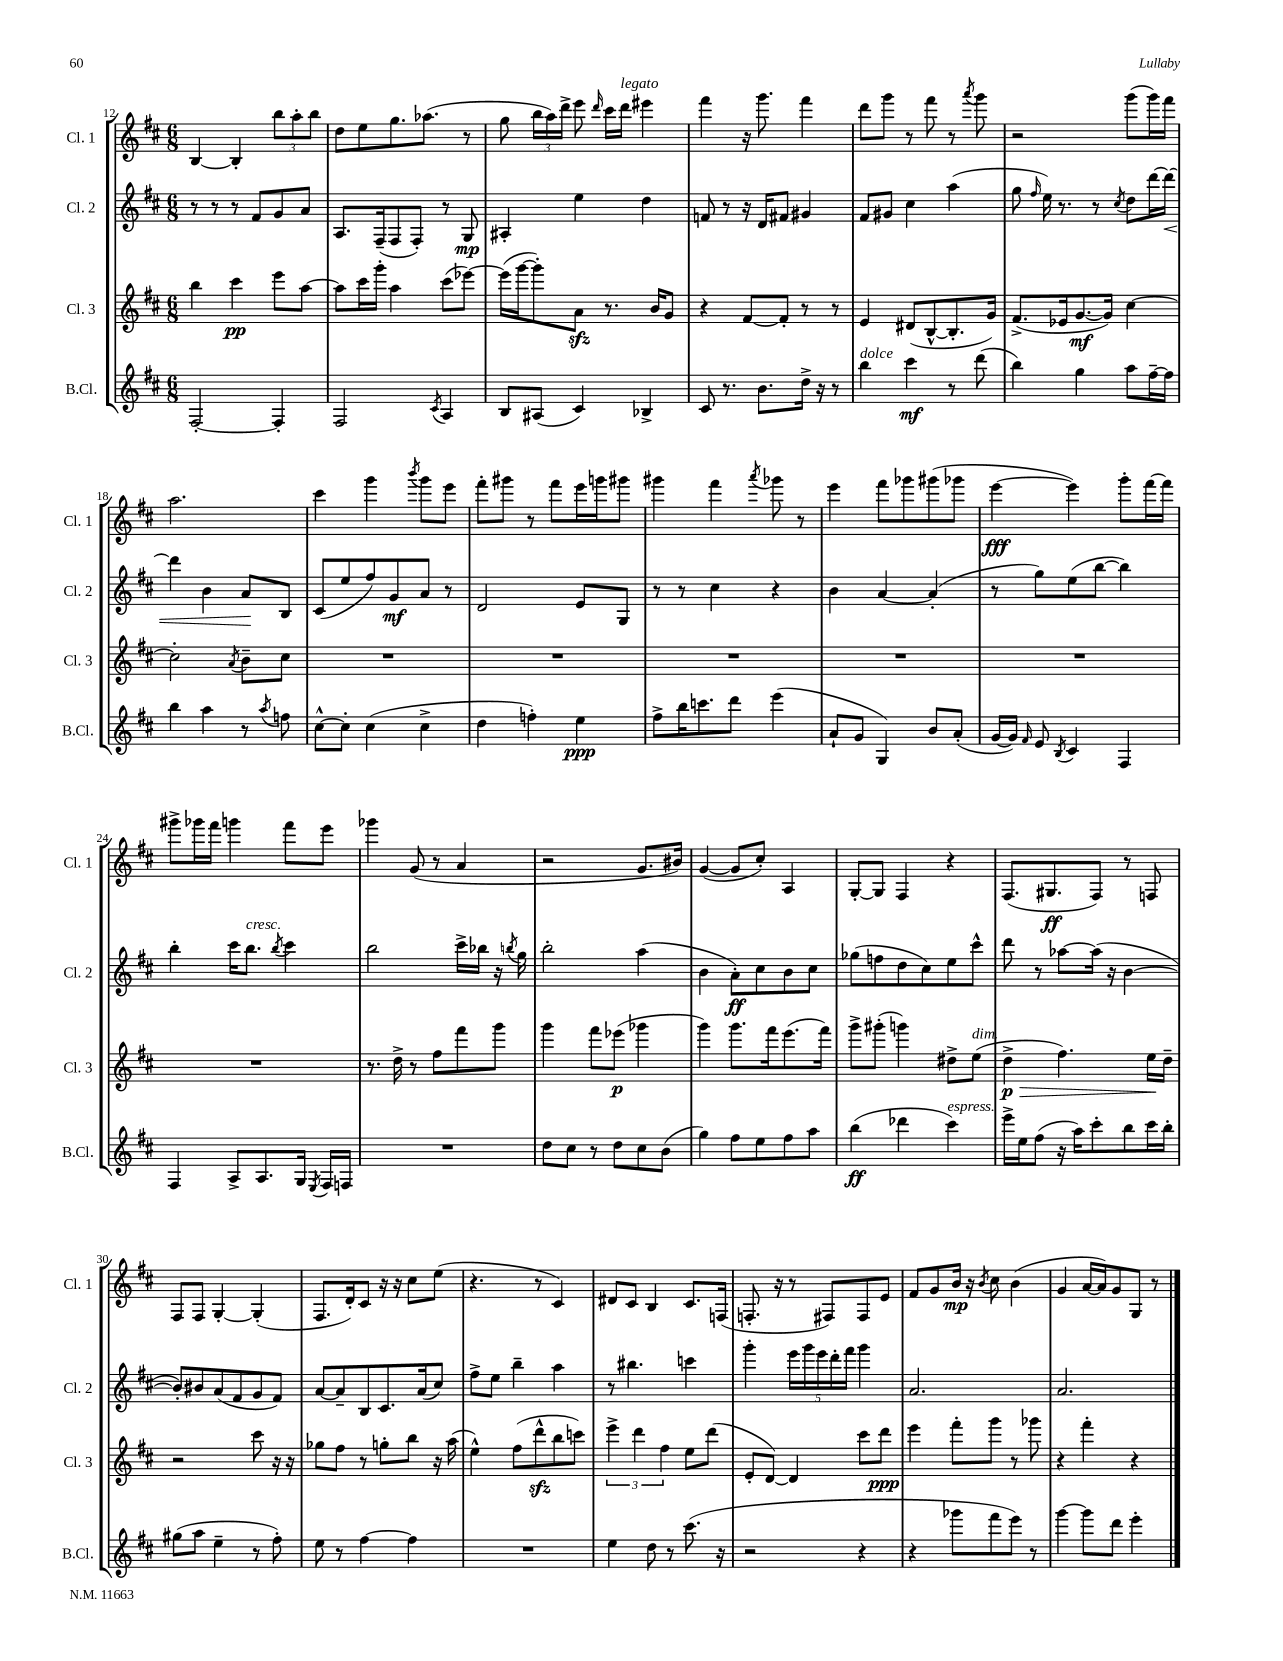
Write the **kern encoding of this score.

**kern	**kern	**kern	**kern
*staff4	*staff3	*staff2	*staff1
*clefG2	*clefG2	*clefG2	*clefG2
*k[f#c#]	*k[f#c#]	*k[f#c#]	*k[f#c#]
*M6/8	*M6/8	*M6/8	*M6/8
[2F#'	4bb	8r	[4B
.	.	8r	.
.	4ccc#	8r	4B']
.	.	8f#	.
4F#']	8eee	8g	12bb
.	.	.	12aa'
.	[8aa	8a	.
.	.	.	12bb
=	=	=	=
2F#	8aa]	8.A	8dd
.	16ccc#	.	8ee
.	16ggg'	(16F#~	.
.	4aa	8F#	8.gg
.	.	8F#')	.
.	.	.	(8.aa-
8qc#	.	.	.
4A	(8ccc#	8r	.
.	[8eee-)	8G	8r
=	=	=	=
8B	(16eee-]	4A#'	8gg
.	[16ggg	.	.
(8A#	8ggg'])	.	24bb
.	.	.	24aa)
.	.	.	24ddd^
4c#)	8a	4ee	8eee
.	.	.	16qqddd
.	8.r	.	16ccc#
.	.	.	16ddd
4B-^	.	4dd	4eee#
.	16b	.	.
.	8g	.	.
=	=	=	=
8c#	4r	8f	4fff#
8.r	.	8r	.
.	[8f#	16r	16r
8.b	.	16d	8.ggg
.	8f#']	8f#	.
16dd^	8r	4g#	4fff#
16r	.	.	.
8r	8r	.	.
=	=	=	=
4bb	4e	8f#	8ddd
.	.	8g#	8ggg
4ccc#	(8d#	4cc#	8r
.	[8B^^	.	8fff#
8r	8.B']	(4aa	8r
.	.	.	8qaaa
(8ddd	.	.	8ggg
.	16g)	.	.
=	=	=	=
4bb)	(8.f#^	8gg	2r
.	.	16qqff#	.
.	.	16ee)	.
.	16e-	8.r	.
4gg	[8.g	.	.
.	.	8r	.
.	16g])	.	.
.	.	8qcc#	.
8aa	[4cc#	8dd	(8ggg
[16ff#~	.	[16ddd	16ggg)
16ff#]	.	16ddd_	16fff#
=	=	=	=
4bb	2cc#']	4ddd]	2.aa
4aa	.	4b	.
.	8qa	.	.
8r	8b~	8a	.
8qaa	.	.	.
8ff	8cc#	8B	.
=	=	=	=
[8cc#^^	2.r	(8c#	4ccc#
8cc#']	.	8ee	.
(4cc#	.	8ff#)	4ggg
.	.	8g	.
.	.	.	8qbbb
4cc#^	.	8a	8ggg
.	.	8r	8eee
=	=	=	=
4dd	2.r	2d	8fff#'
.	.	.	8ggg#
4ff')	.	.	8r
.	.	.	8fff#
4ee	.	8e	16eee
.	.	.	16ggg
.	.	8G	8ggg#
=	=	=	=
8ff#^	2.r	8r	4ggg#
16bb	.	8r	.
8.ccc	.	.	.
.	.	4cc#	4fff#
8ddd	.	.	.
.	.	.	8qaaa
(4eee	.	4r	8ggg-
.	.	.	8r
=	=	=	=
8a`	2.r	4b	4eee
8g	.	.	.
4G)	.	[4a	8fff#
.	.	.	8ggg-
8b	.	(4a']	(8ggg#
(8a'	.	.	8ggg-
=	=	=	=
[16g	2.r	8r	[4eee
16g])	.	.	.
16qqf#	.	.	.
8e	.	8gg)	.
8qB	.	.	.
4c#	.	(8ee	4eee])
.	.	[8bb	.
4F#	.	4bb])	8ggg'
.	.	.	[16fff#
.	.	.	16fff#]
=	=	=	=
4F#	2.r	4bb'	8ggg#^
.	.	.	16ggg-
.	.	.	16fff#
8A^	.	16ccc#	4ggg
.	.	8.bb	.
8.A	.	.	.
.	.	8qbb	.
.	.	4ccc#	8fff#
16G	.	.	.
8qE	.	.	.
16F#	.	.	8eee
16F	.	.	.
=	=	=	=
2.r	8.r	2bb	4ggg-
.	16dd^	.	.
.	8r	.	(8g
.	8ff#	.	8r
.	8fff#	16ccc#^	4a
.	.	16bb-	.
.	8ggg	16r	.
.	.	8qbb	.
.	.	16gg	.
=	=	=	=
8dd	4ggg	2bb'	2r
8cc#	.	.	.
8r	8fff#	.	.
8dd	(8eee-	.	.
8cc#	4ggg-	(4aa	8.g
(8b	.	.	.
.	.	.	16b#)
=	=	=	=
4gg)	4ggg)	4b	([4g
8ff#	8.ggg	8a')	8g]
8ee	.	8cc#	8cc#')
.	16fff#	.	.
8ff#	(8.eee	8b	4A
8aa	.	8cc#	.
.	16fff#)	.	.
=	=	=	=
(4bb	8ggg^	(8gg-	[8G'
.	(8ggg#'	8ff	8G]
4ddd-	4ggg)	8dd	4F#
.	.	8cc#)	.
4ccc#)	8dd#^	8ee	4r
.	(8ee	8ccc#^^	.
=	=	=	=
16eee^	4dd^	8ddd	(8.F#
16ee	.	.	.
(8ff#	.	8r	.
.	.	.	8.G#
16r	4.ff#)	[8aa-	.
16aa)	.	.	.
8ccc#'	.	(16aa-]	8F#)
.	.	16r	.
8bb	.	[4b	8r
16ccc#	16ee	.	8F
16bb'	16dd~	.	.
=	=	=	=
(8gg#	2r	8b'])	8F#
8aa	.	8b#	8F#
4ee~	.	(8a	[4G'
.	.	8f#	.
8r	8ccc#	8g	(4G']
8ff#')	16r	8f#)	.
.	16r	.	.
=	=	=	=
8ee	8gg-	[8a	8.F#
8r	8ff#	8a~]	.
.	.	.	16d')
[4ff#	8r	8B	8c#
.	8gg'	8.c#	16r
.	.	.	16r
4ff#]	8bb	.	8cc#
.	.	(16a	.
.	16r	8cc#)	(8ee
.	(16aa	.	.
=	=	=	=
2.r	4ee^^)	8ff#^	4.r
.	.	8ee	.
.	(8ff#	4bb~	.
.	8ddd^^	.	8r
.	8bb	4aa	4c#)
.	8ccc)	.	.
=	=	=	=
4ee	6eee^	8r	8d#
.	.	4.bb#	8c#
.	6ddd	.	.
8dd	.	.	4B
.	6ff#	.	.
8r	.	.	.
(8.ccc#	8ee	4ccc	8.c#
.	(8ddd	.	.
16r	.	.	(16F
=	=	=	=
2r	8e'	4ggg'	8.F'
.	[8d)	.	.
.	.	.	16r
.	4d]	20eee	8r
.	.	20ggg	.
.	.	20eee	.
.	.	.	8F#)
.	.	20ddd'	.
.	.	20fff#	.
4r	8ccc#	4ggg	8F#
.	8ddd	.	8e
=	=	=	=
4r	4eee	2.a	8f#
.	.	.	8g
8ggg-	8fff#'	.	16b
.	.	.	16r
.	.	.	8qb
8fff#	8ggg	.	8cc#
8eee)	8r	.	(4b
8r	8ggg-	.	.
=	=	=	=
[4ggg	4r	2.a	4g
8ggg]	4fff#'	.	[16a
.	.	.	16a])
8ddd	.	.	8g
4eee'	4r	.	8G
.	.	.	8r
==	==	==	==
*-	*-	*-	*-
